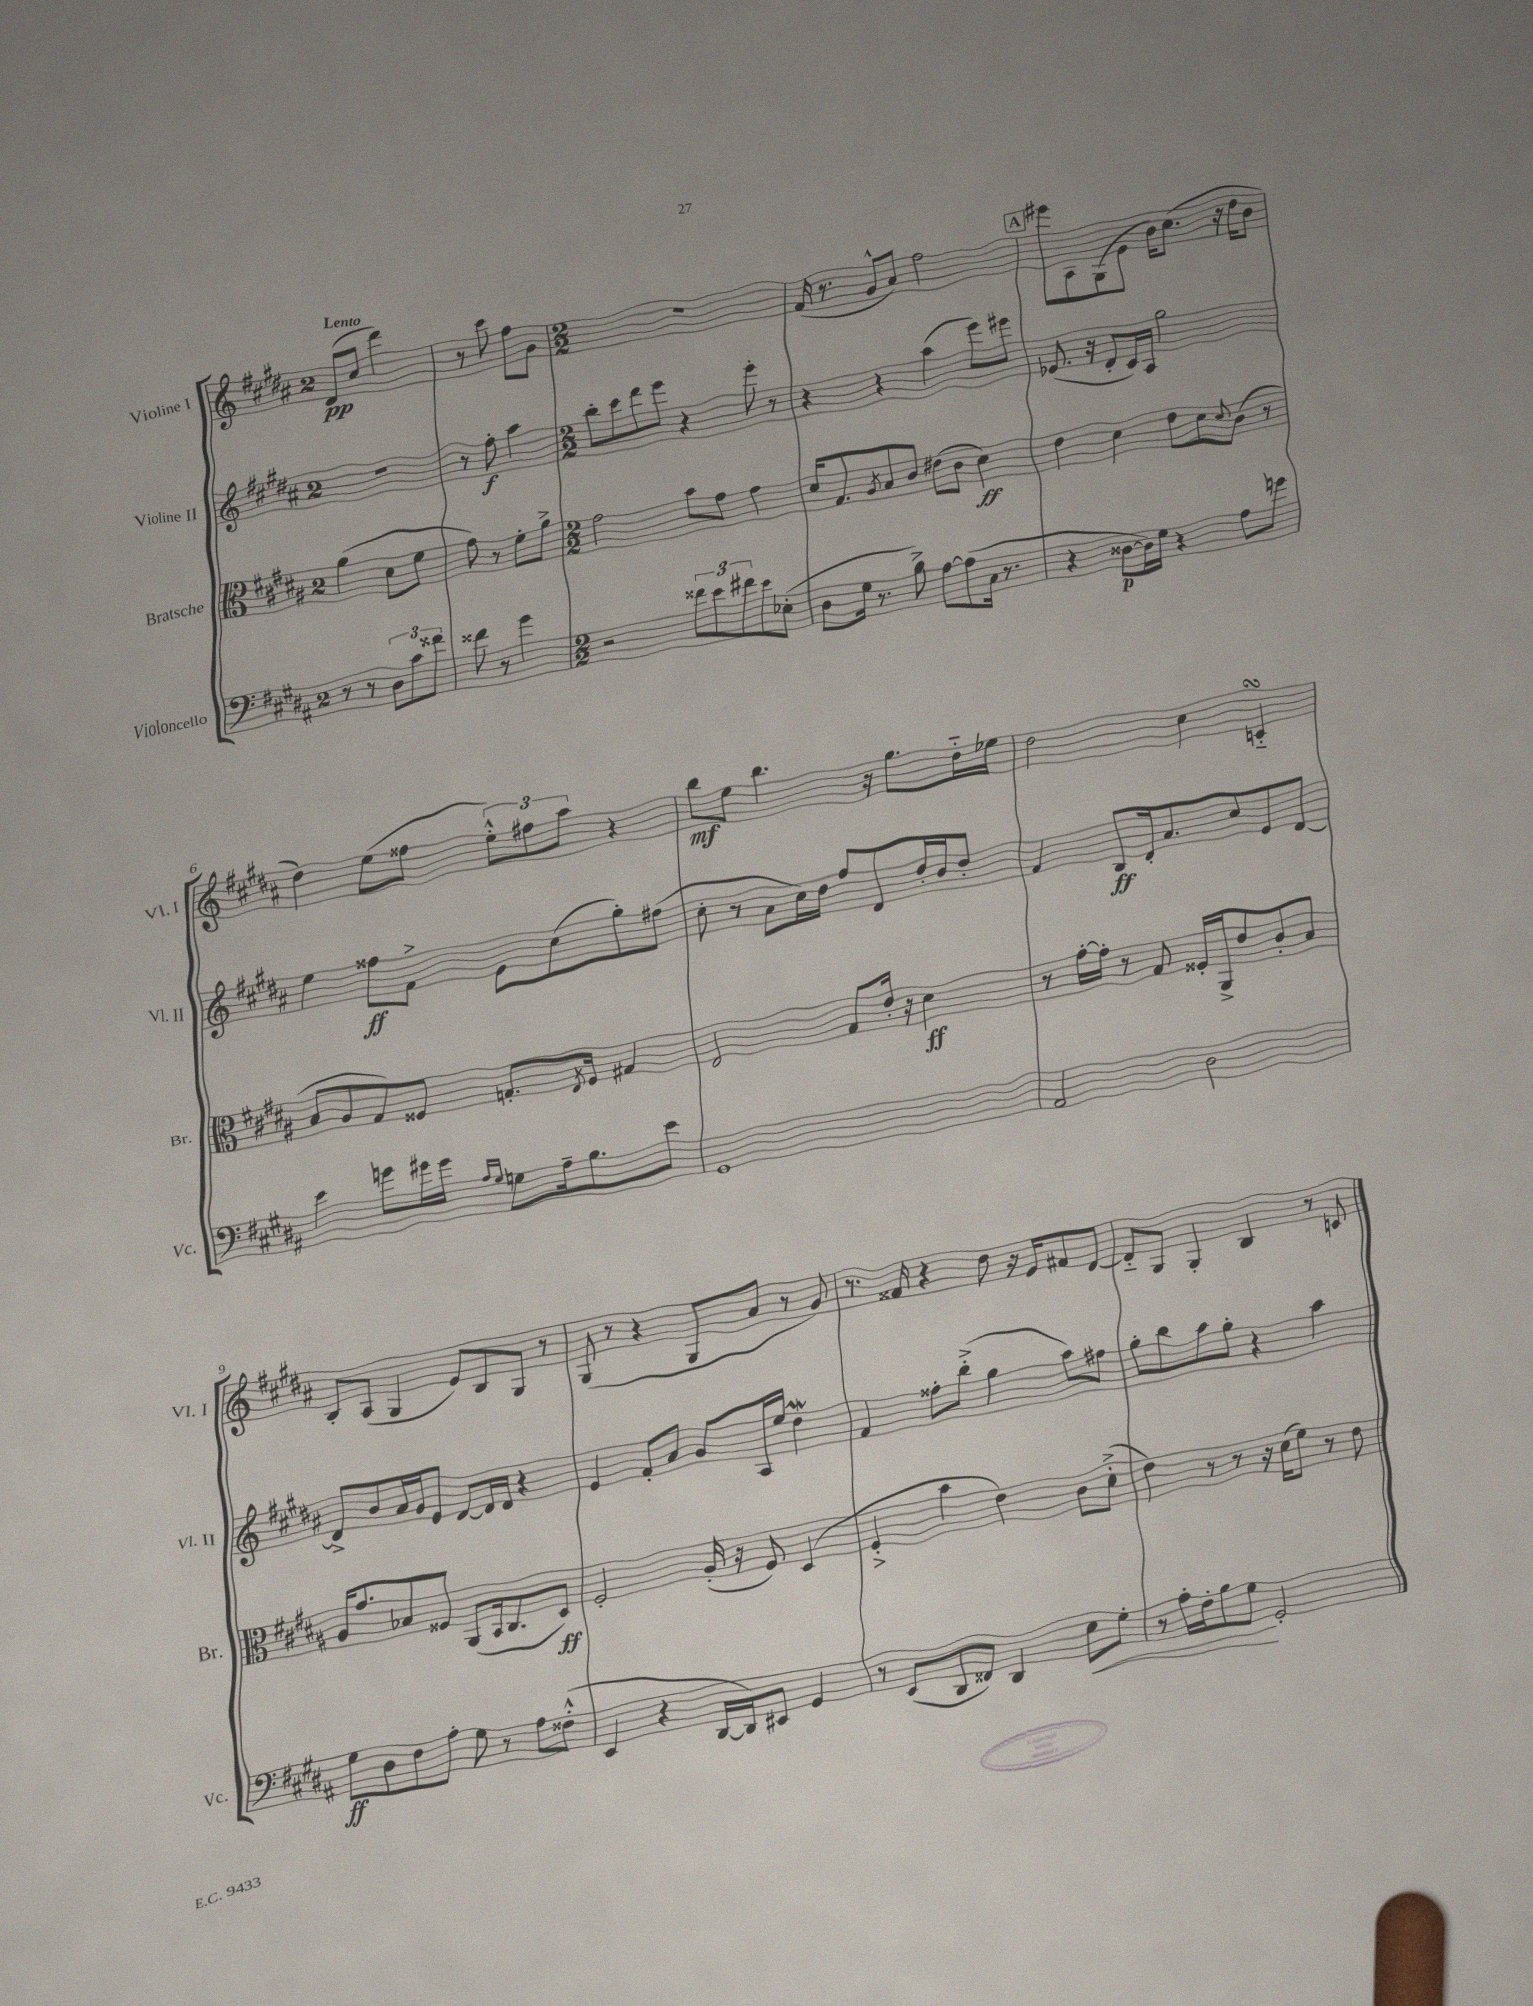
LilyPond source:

<<
\new StaffGroup <<
\new Staff = "s0" \with { instrumentName = "Violine I" shortInstrumentName = "Vl. I" } {
    \clef treble \key b \major \once \override Staff.TimeSignature.style = #'single-digit \time 2/4 \tempo "Lento"
    dis'8\pp( cis''8 dis'''4) |
    r8 cis'''8 fis''8 gis'8 |
    \numericTimeSignature \time 2/2 R1 |
    fis'16( r8. gis'8-^ ais'8) fis''2 |
    \mark \markup { \box "A" } eis'''8 ais8 gis8( e'8 b'16) cis''8.( r16 dis''16 b'8 |
    dis''4) e''8( fisis''8 \tuplet 3/2 { e''8-.-^) fis''8 ais''8 } r4 |
    b''8\mf e''8 b''4. r16 gis''8. dis''16-_ ees''16 |
    dis''2 cis''4 c'4-_\turn |
    b8-. ais8( gis4 e'8) b8 gis8 r8 |
    gis8( r8 r4 gis8 ais'8 r8 gis'8) |
    r8. fisis'16 r4 dis''8 r16 e'16 fis'8 dis'8~ |
    dis'8-_ gis8 gis4-. b4 r8 c'8 \bar "|." |
}
\new Staff = "s1" \with { instrumentName = "Violine II" shortInstrumentName = "Vl. II" } {
    \clef treble \key b \major \once \override Staff.TimeSignature.style = #'single-digit \time 2/4
    r2 |
    r8 fis''8-.\f ais''4 |
    \numericTimeSignature \time 2/2 b''8-. cis'''8 dis'''8 e'''8 r4 e'''8-. r8 |
    r4 r4 ais''4( e'''8) eis'''8 |
    \mark \markup { \box "A" } ees'8.( r16 dis'8-. cis'16) ais16 gis''2 |
    e''4 fisis''8\ff fis'8-> e'8 cis''8( gis''8-.) fis''8( |
    cis''8-. r8 ais'8 cis''16) dis''16 fis''8 dis'8 dis''16-. b'16 dis''8-. |
    fis'4 b8\ff dis'16-. ais'8. cis''8 e'8 dis'8~ |
    dis'8-> b'8 ais'16 gis'16 e'8 dis'8~ dis'16 dis'16 r4 |
    e'4 fis'8-. ais'8 gis'8 ais16 e''16 dis''4\mordent |
    fis'4 fisis''8-. b''8-.->( gis''4 ais''8) fis''8 |
    gis''8-. b''8 ais''8 gis''8-. r4 ais''4 \bar "|." |
}
\new Staff = "s2" \with { instrumentName = "Bratsche" shortInstrumentName = "Br." } {
    \clef alto \key b \major \once \override Staff.TimeSignature.style = #'single-digit \time 2/4
    ais'4( dis'8 fis'8 |
    gis'8) r8 fis'8-. ais'8-> |
    \numericTimeSignature \time 2/2 gis'2 b'8 gis'8 gis'4 |
    dis'16 gis8. \acciaccatura { ais8 } b8 cis'8 eis'8( cis'8 dis'4\ff) |
    \mark \markup { \box "A" } e'4 dis'4 e'8 dis'8 \appoggiatura { dis'8 } cis'8( r8 |
    b8 ais8 gis8) fisis8 g8.-. \acciaccatura { e8 } fisis16 gis4 |
    e2 gis8 e'16-. r16 dis'4\ff |
    r8 gis'16~-. gis'16-. r8 gis8 fisis16-. ais,16-> e'8 cis'8-. b8 |
    ais16 gis'8. bes8 fisis8 ais,8( b,16 cis8. dis8\ff) |
    fis2-. ais16-.( r16 fis8) dis4( |
    fis4-.-> b'4 e'4) cis'8 dis'8-.->( |
    e'4) r8 r8 r16 dis'16( fis'8) r8 e'8 \bar "|." |
}
\new Staff = "s3" \with { instrumentName = "Violoncello" shortInstrumentName = "Vc." } {
    \clef bass \key b \major \once \override Staff.TimeSignature.style = #'single-digit \time 2/4
    r8 r8 \tuplet 3/2 { dis8 cis'8 fisis'8 } |
    fisis'8 r8 gis'4 |
    \numericTimeSignature \time 2/2 r2 \tuplet 3/2 { fisis'8 e'8 fis'8 } e'8 ees8-.( |
    dis8 gis16 r8. b8->) ais8~ ais8( cis16 r8. |
    \mark \markup { \box "A" } r4 disis8~\p disis16) gis16 r4 ais8 g'8 |
    e'4 g'8 gis'16 gis'16 \grace { ais16 gis16 } g8 ais16-- b8. e'8 |
    gis,1 |
    ais,2 dis2 |
    gis8\ff dis8 fis8 ais8-. gis8 r8 ais8 fisis8-.-^( |
    e,4 r4 dis,16~ dis,16) eis,8 gis,4 |
    r8 e,8( dis,8 fisis,8) dis,4 e8\< gis8-. |
    r8 ais16-. fis16-. b8 gis8\! gis,2-. \bar "|." |
}
>>
>>
